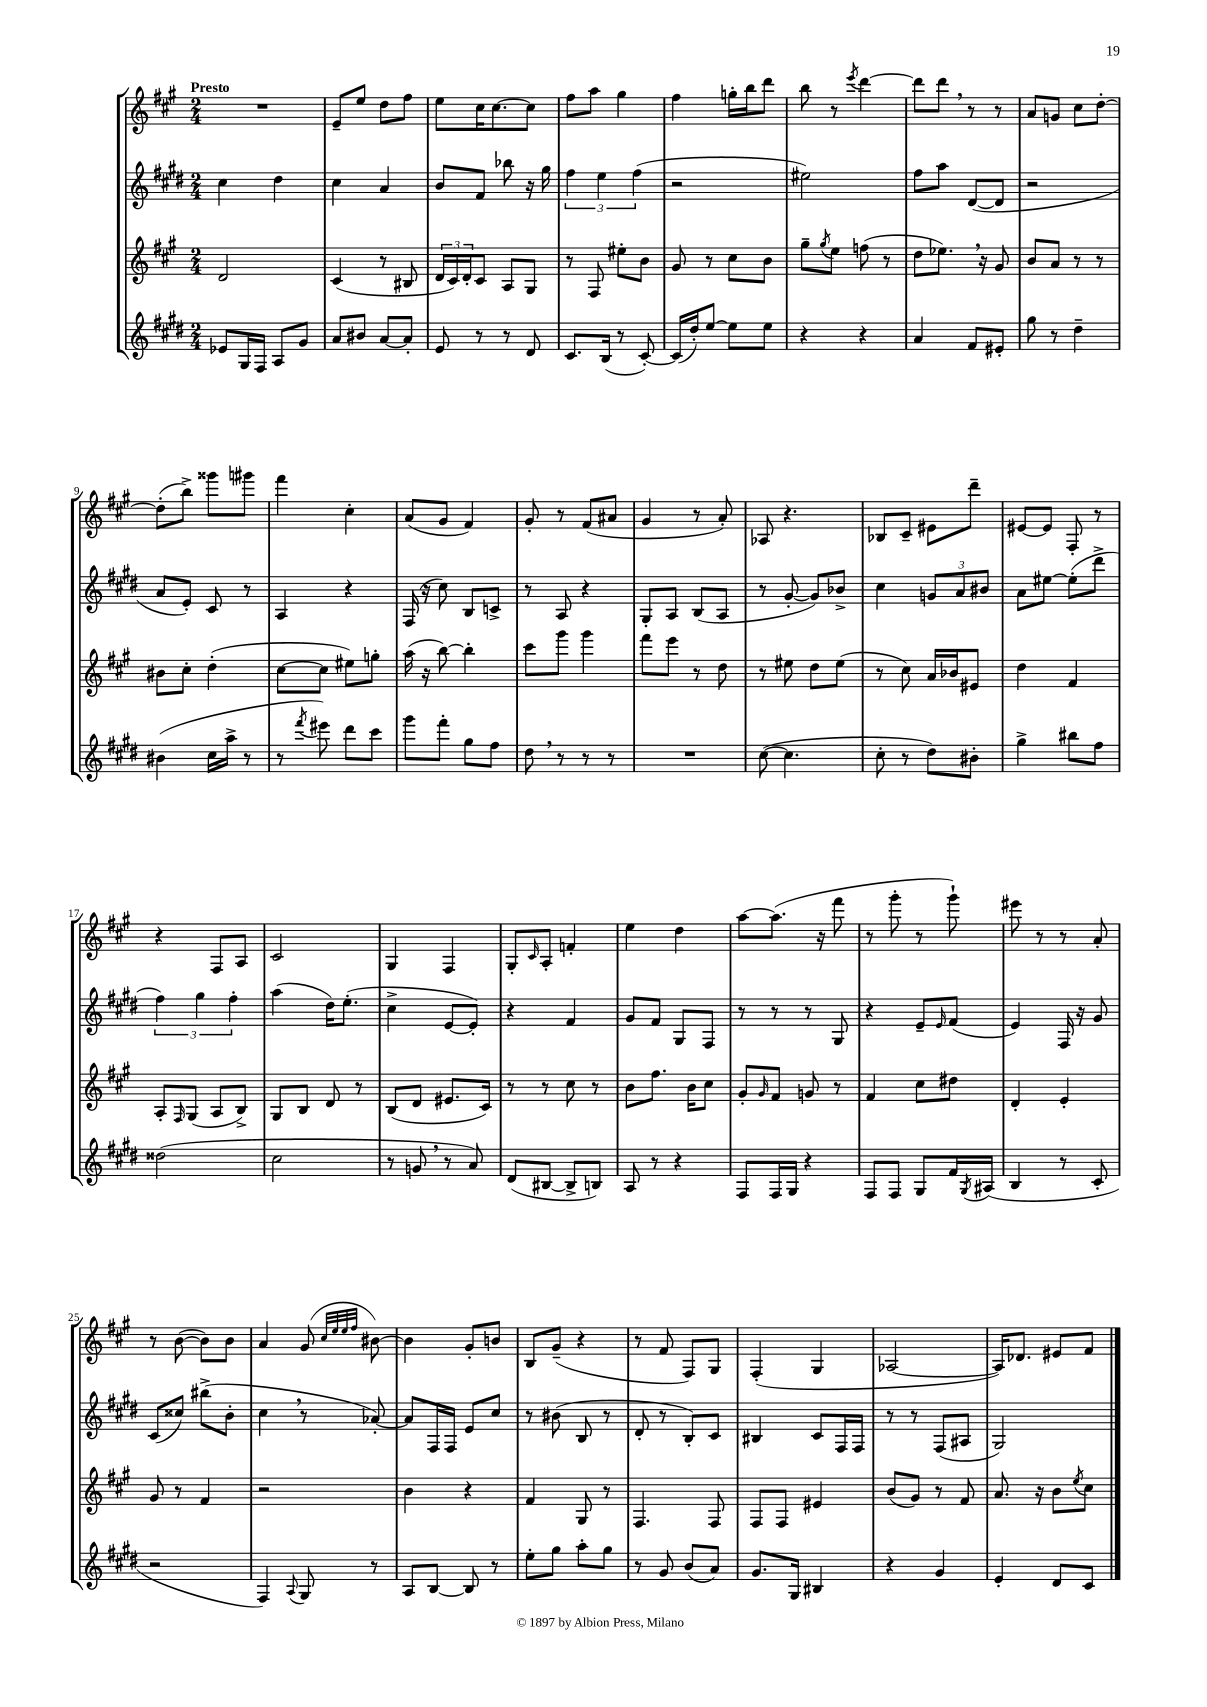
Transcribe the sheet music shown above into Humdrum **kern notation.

**kern	**kern	**kern	**kern
*part4	*part3	*part2	*part1
*staff4	*staff3	*staff2	*staff1
*clefG2	*clefG2	*clefG2	*clefG2
*k[f#c#g#d#]	*k[f#c#g#]	*k[f#c#g#d#]	*k[f#c#g#]
*M2/4	*M2/4	*M2/4	*M2/4
=1	=1	=1	=1
!	!	!	!LO:TX:a:B:t=Presto
8e-X/L	2d/	4cc#\	2r
16G#/L	.	.	.
16F#/JJ	.	.	.
8A/L	.	4dd#\	.
8g#/J	.	.	.
=2	=2	=2	=2
8a/L	(4c#/	4cc#\	8e~/L
8b#X/J	.	.	8ee/J
[8a/L	8r	4a/	8dd\L
8a'/J]	8B#X/	.	8ff#\J
=3	=3	=3	=3
8e/	24d/LL	8b/L	8ee\L
.	24c#/)	.	.
.	24d'/J	.	.
8r	8c#/J	8f#/J	16cc#\K
.	.	.	[8.cc#\
8r	8A/L	8bb-X\	.
8d#/	8G#/J	16r	8cc#\J]
.	.	16gg#\	.
=4	=4	=4	=4
8.c#/L	8r	6ff#\	8ff#\L
.	8F#/	.	8aa\J
.	.	6ee\	.
(16B/Jk	.	.	.
8r	8ee#X'\L	.	4gg#\
.	.	(6ff#\	.
[8c#'/)	8b\J	.	.
=5	=5	=5	=5
(16c#/LL]	8g#/	2r	4ff#\
16dd#'/J)	.	.	.
[8ee/J	8r	.	.
8ee\L]	8cc#\L	.	16ggn'\LL
.	.	.	16bb\J
8ee\J	8b\J	.	8ddd\J
=6	=6	=6	=6
4r	8gg#~\L	2ee#X\)	8bb\
.	8qgg#/	.	.
.	8ee\J	.	8r
.	.	.	8qeee/
4r	(8ffn\	.	[4ddd\
.	8r	.	.
=7	=7	=7	=7
4a/	8dd\L	8ff#\L	8ddd\L]
.	8.ee-X,\J)	8aa\J	8ddd,\J
8f#/L	.	([8d#/L	8r
.	16r	.	.
8e#X'/J	8g#/	8d#/J]	8r
=8	=8	=8	=8
8gg#\	8b/L	2r	8a/L
8r	8a/J	.	8gn/J
4dd#~\	8r	.	8cc#\L
.	8r	.	[8dd'\J
!!LO:LB:g=z
=9	=9	=9	=9
(4b#X\	8b#X\L	8a/L	(8dd'\L]
.	8cc#'\J	8e'/J)	8bb^\J)
16cc#\LL	(4dd'\	8c#/	8ggg##X\L
16aa^\JJ	.	.	.
8r	.	8r	8ggg#X\J
=10	=10	=10	=10
8r	[8cc#\L	4A/	4fff#\
8qfff#/	.	.	.
8eee#X\)	8cc#\J]	.	.
8ddd#\L	8ee#X\L)	4r	4cc#'\
8ccc#\J	8ggn'\J	.	.
=11	=11	=11	=11
8ggg#\L	(16aa\	(16F#/	(8a/L
.	16r	16r	.
8fff#'\J	[8bb\)	8cc#\)	8g#/J
8gg#\L	4bb'\]	8B/L	4f#/)
8ff#\J	.	8cn^/J	.
=12	=12	=12	=12
8dd#,\	8ccc#\L	8r	8g#'/
8r	8ggg#\J	8A/	8r
8r	4ggg#\	4r	(8f#/L
8r	.	.	8a#X/J
=13	=13	=13	=13
2r	8fff#\L	8G#'/L	4g#/
.	8eee\J	8A/J	.
.	8r	(8B/L	8r
.	8dd\	8A/J	8a'/)
=14	=14	=14	=14
([8cc#\	8r	8r	8A-X/
4.cc#\]	8ee#X\	[8g#'/	4.r
.	8dd\L	8g#/L])	.
.	(8ee#\J	8b-X^/J	.
=15	=15	=15	=15
8cc#'\	8r	4cc#\	8B-X/L
8r	8cc#\)	.	8c#~/J
8dd#\L)	16a/LL	12gn/L	8e#X\L
.	16b-X/J	.	.
.	.	12a/	.
8b#X'\J	8e#X/J	.	8ddd~\J
.	.	12b#X/J	.
=16	=16	=16	=16
4gg#^\	4dd\	8a\L	[8e#X/L
.	.	[8ee#X\J	8e#/J]
8bb#X\L	4f#/	(8ee#'\L]	8F#'/
8ff#\J	.	8ddd#^\J	8r
!!LO:LB:g=z
=17	=17	=17	=17
(2dd##X\	8A'/L	6ff#\)	4r
.	16qqF#/	.	.
.	(8G#/J	.	.
.	.	6gg#\	.
.	8A/L	.	8F#/L
.	.	6ff#'\	.
.	8B^/J)	.	8A/J
=18	=18	=18	=18
2cc#\	8G#/L	(4aa\	2c#/
.	8B/J	.	.
.	8d/	16dd#\KL)	.
.	.	(8.ee'\J	.
.	8r	.	.
=19	=19	=19	=19
8r	(8B/L	4cc#^\	4G#/
8gn,/	8d/J	.	.
8r	8.e#X/L	[8e/L	4F#/
8a/)	.	8e'/J])	.
.	16c#/Jk)	.	.
=20	=20	=20	=20
(8d#/L	8r	4r	8G#'/L
.	.	.	16qqc#/
[8B#X/J	8r	.	8A'/J
8B#^/L]	8cc#\	4f#/	4fn'/
8Bn/J)	8r	.	.
=21	=21	=21	=21
8A/	8b\L	8g#/L	4ee\
8r	8.ff#\J	8f#/J	.
4r	.	8G#/L	4dd\
.	16b\KL	.	.
.	8cc#\J	8F#/J	.
=22	=22	=22	=22
8F#/L	8g#'/L	8r	[8aa\L
.	16qqg#/	.	.
16F#/L	8f#/J	8r	(8.aa\J]
16G#/JJ	.	.	.
4r	8gn/	8r	.
.	.	.	16r
.	8r	8G#/	8fff#\
=23	=23	=23	=23
8F#/L	4f#/	4r	8r
8F#/J	.	.	8ggg#'\
8G#/L	8cc#\L	8e~/L	8r
.	.	16qqe/	.
16f#/L	8dd#X\J	(8f#/J	8ggg#`\)
8qG#/	.	.	.
(16A#X/JJ	.	.	.
=24	=24	=24	=24
4B/	4d'/	4e/)	8eee#X\
.	.	.	8r
8r	4e'/	16F#/	8r
.	.	16r	.
8c#'/	.	8g#/	8a'/
!!LO:LB:g=z
=25	=25	=25	=25
2r	8g#/	(8c#/L	8r
.	8r	8cc##X/J)	([8b\
.	4f#/	(8bb#X^\L	8b\L])
.	.	8b'\J	8b\J
=26	=26	=26	=26
4F#/)	2r	4cc#,\	4a/
8qqA/	.	.	.
8G#/	.	8r	(8g#/
.	.	.	32qqcc#/LLL
.	.	.	32qqee/
.	.	.	32qqee/
.	.	.	32qqff#/JJJ
8r	.	[8a-X'/)	[8b#X\)
=27	=27	=27	=27
8A/L	4b\	8a-/L]	4b#\]
[8B/J	.	16F#/L	.
.	.	16F#/JJ	.
8B/]	4r	8e/L	8g#'/L
8r	.	8cc#/J	8bn/J
=28	=28	=28	=28
8ee'\L	4f#/	8r	8B/L
8gg#\J	.	(8b#X\	(8g#~/J
8aa'\L	8G#/	8B/	4r
8gg#\J	8r	8r	.
=29	=29	=29	=29
8r	4.F#/	8d#'/	8r
8g#/	.	8r	8f#/
(8b/L	.	8B'/L)	8F#/L)
8a/J)	8F#/	8c#/J	8G#/J
=30	=30	=30	=30
8.g#/L	8F#/L	4B#X/	(4F#'/
.	8F#/J	.	.
16G#/Jk	.	.	.
4B#X/	4e#X/	8c#/L	4G#/
.	.	16F#/L	.
.	.	16F#/JJ	.
=31	=31	=31	=31
4r	(8b/L	8r	[2A-X/
.	8g#/J)	8r	.
4g#/	8r	(8F#/L	.
.	8f#/	8A#X/J	.
=32	=32	=32	=32
4e'/	8.a/	2G#/)	16A-/KL])
.	.	.	8.d-X/J
.	16r	.	.
8d#/L	8b\L	.	8e#X/L
.	8qee/	.	.
8c#/J	8cc#\J	.	8f#/J
==	==	==	==
*-	*-	*-	*-
